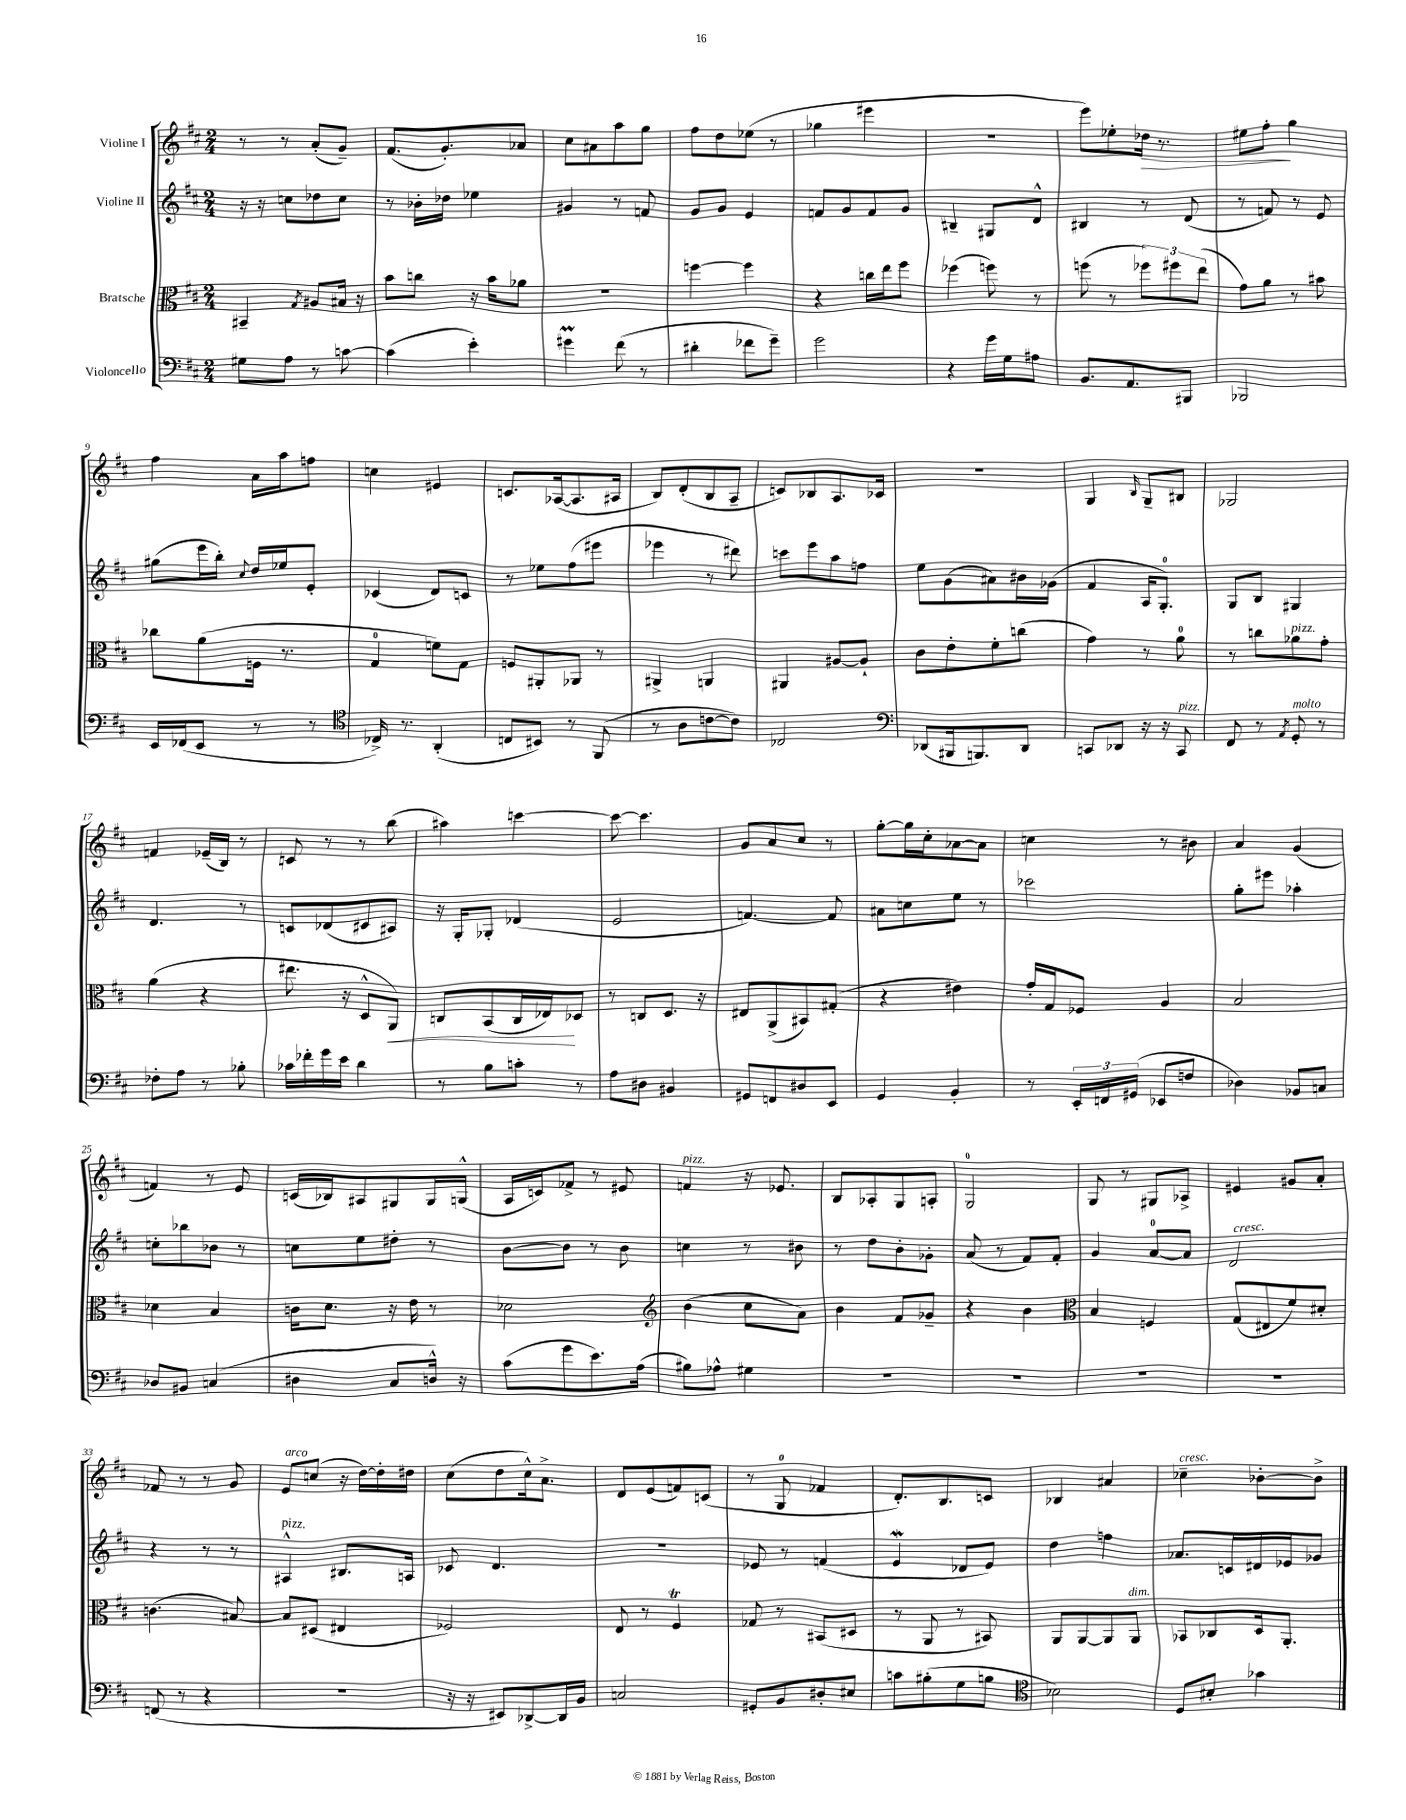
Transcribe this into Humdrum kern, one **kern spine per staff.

**kern	**kern	**dynam	**kern	**kern	**dynam
*part4	*part3	*part3	*part2	*part1	*part1
*staff4	*staff3	*staff3	*staff2	*staff1	*staff1
*I"Violoncello	*I"Bratsche	*	*I"Violine II	*I"Violine I	*
*clefF4	*clefC3	*	*clefG2	*clefG2	*
*k[f#c#]	*k[f#c#]	*	*k[f#c#]	*k[f#c#]	*
*M2/4	*M2/4	*	*M2/4	*M2/4	*
=1	=1	=1	=1	=1	=1
8G#X\L	4BB#X~/	.	16r	8r	.
.	.	.	16r	.	.
8A\J	.	.	8ccn\L	8r	.
.	8qG/	.	.	.	.
8r	8A#X/L	.	8dd-X\	(8a'/L	.
[8cn\	16B#X/Jk	.	8cc\J	8g~/J)	.
.	16r	.	.	.	.
=2	=2	=2	=2	=2	=2
(4c\]	8b\L	.	8r	(8.f#/L	.
.	8ccn\J	.	16b-X'\LL	.	.
.	.	.	16dd-X\JJ	8.g'/)	.
4e'\)	16r	.	4ee-X\	.	.
.	16b\KL	.	.	.	.
.	8a-X\J	.	.	8a-X/J	.
=3	=3	=3	=3	=3	=3
4g#Xm\	2r	.	4g#X/	8cc#\L	.
.	.	.	.	8a#X\	.
(8f#\	.	.	8r	8aa\	.
8r	.	.	8fn/	8gg\J	.
=4	=4	=4	=4	=4	=4
4d#X'\	[4ffn\	.	8g/L	8ff#\L	.
.	.	.	8g/J	8dd\	.
8f-X\L	4ff\]	.	4e/	(8ee-X\J	.
8g~\J)	.	.	.	8r	.
=5	=5	=5	=5	=5	=5
2g\	4r	.	8fn/L	4gg-X\	.
.	.	.	8g/	.	.
.	16ccn\LL	.	8f/	4eee#X\	.
.	16ee\J	.	.	.	.
.	8ff#\J	.	8g/J	.	.
=6	=6	=6	=6	=6	=6
4r	(4ff-X\	.	4B#X~/	2r	.
16g\LL	8ffn\)	.	8G#X/L	.	.
16G\J	.	.	.	.	.
8A#X\J	8r	.	8d^^/J	.	.
=7	=7	=7	=7	=7	=7
8.BB/L	(8ffn\	.	4B#X/	8eee\L)	.
.	8r	.	.	8ee-X'\	.
8.AA/	.	.	.	.	.
!	!	!	!	!	!LO:HP:b
.	12ff-X\L)	.	8r	16dd-X\Jk	>
.	.	.	.	8.r	.
.	12ff#X\	.	.	.	.
8BBB#X/J	.	.	(8d/	.	.
.	(12ee\J	.	.	.	.
=8	=8	=8	=8	=8	=8
2BBB-X/	8g\L)	.	8r	8ee#X\L	.
.	8a\J	.	8fn/)	8ff#'\J	.
.	8r	.	8r	4gg\	]
.	8b#X\	.	8e/	.	.
!!LO:LB:g=z
=9	=9	=9	=9	=9	=9
16EE/LL	8cc-X\L	.	(8gg#X\L	4ff#\	.
(16FF-X/J	.	.	.	.	.
8EE/J	(8a\	.	16eee\L	.	.
.	.	.	16bb'\JJ)	.	.
.	.	.	8qqcc#/	.	.
8r	16Fn\Jk	.	16dd/LL	16a\LL	.
.	8.r	.	16ee-X/J	16aa\J	.
8r	.	.	8e'/J	8ffn\J	.
=10	=10	=10	=10	=10	=10
*clefC4	*	*	*	*	*
16C-X^/)	4G/	.	(4c-X/	4ccn\	.
8.r	.	.	.	.	.
(4AA'/	8fn\L)	.	8d/L)	4e#X/	.
.	8G\J	.	8cn/J	.	.
=11	=11	=11	=11	=11	=11
8Cn/L	8Fn/L	.	8r	8.cn/L	.
8BB#X/J)	8AA#X'/	.	8ee-X\L	.	.
.	.	.	.	([16A-X/k	.
8r	8AA-X/J	.	(8ff#\	8.A-/]	.
(8FF#/	8r	.	8eee#X\J	.	.
.	.	.	.	16A#X/Jk	.
=12	=12	=12	=12	=12	=12
8r	4AA#X^/	.	4eee-X\	8B/L)	.
8A\L	.	.	.	(8d'/	.
[8cn\	4AAn/	.	8r	8B/	.
8c\J])	.	.	8ddd#X\)	8A~/J	.
=13	=13	=13	=13	=13	=13
2C-X/	4AA#X/	.	8cccn\L	8cn/L)	.
.	.	.	8eee\	8B-X/	.
.	[8A#X/L	.	8aa\	8.A/	.
.	8A#`/J]	.	8ffn\J	.	.
.	.	.	.	16c-X/Jk	.
=14	=14	=14	=14	=14	=14
*clefF4	*	*	*	*	*
(8DD-X/L	8c#\L	.	8ee\L	2r	.
16BBB#X/k	8e'\	.	(8g\	.	.
8.BBBn/)	.	.	.	.	.
.	8f#'\	.	8a#X\)	.	.
8DD-/J	(8ccn\J	.	16b#X\L	.	.
.	.	.	(16g-X\JJ	.	.
=15	=15	=15	=15	=15	=15
8CCn/L	4g\)	.	4f#/	4G/	.
8DD-X/J	.	.	.	.	.
.	.	.	.	16qqB/	.
16r	8r	.	16A/KL	8G~/L	.
16r	.	.	8.G'/J)	.	.
!LO:TX:a:i:t=pizz.	!	!	!	!	!
8CC/	8a\	.	.	8B#X/J	.
=16	=16	=16	=16	=16	=16
8FF#/	8r	.	8G/L	2G-X/	.
8r	8ccn\L	.	8B/J	.	.
8qAA/	.	.	.	.	.
!	!LO:TX:a:i:t=pizz.	!	!	!	!
!LO:TX:a:i:t=molto	!	!	!	!	!
8GG'/	8a-X\	.	4G#X/	.	.
8r	8g'\J	.	.	.	.
!!LO:LB:g=z
=17	=17	=17	=17	=17	=17
8F-X'\L	(4a\	.	4.d/	4fn/	.
8A\J	.	.	.	.	.
8r	4r	.	.	(16e-X~/LL	.
.	.	.	.	16B/JJ)	.
8B-X'\	.	.	8r	8r	.
=18	=18	=18	=18	=18	=18
16c-X\LL	8.ee#X\	.	8cn/L	8cn/	.
16f-X'\	.	.	.	.	.
16g\	.	.	(8d-X/	8r	.
16e\JJ	16r	.	.	.	.
4d\	8D^^/L	.	8c#X/	8r	.
!	!	!LO:HP:b	!	!	!
.	8AA/J)	<	8A#X/J)	(8bb\	.
=19	=19	=19	=19	=19	=19
8r	8Cn/L	.	16r	4aa#X\)	.
.	.	.	16G'/KL	.	.
8B\L	(8BB/	.	8G-X'/J	.	.
8cn'\J	16C/L	.	(4d-X/	[4cccn\	.
.	16E-X/J)	.	.	.	.
8r	8D-X/J	[	.	.	.
=20	=20	=20	=20	=20	=20
8A\L	8r	.	2e/	8ccc\_	.
8D#X\J	8Cn/L	.	.	4.ccc\]	.
4BB#X/	8.D/J	.	.	.	.
.	16r	.	.	.	.
=21	=21	=21	=21	=21	=21
8GG#X/L	8E#X/L	.	[4.fn/)	8g/L	.
8FFn/	(8AA^/	.	.	8a/	.
8D#X/	8BB#X/)	.	.	8cc#/J	.
8EE/J	(8G#X'/J	.	8f/]	8r	.
=22	=22	=22	=22	=22	=22
4GG/	4r	.	8a#X\L	[8gg'\L	.
.	.	.	8ccn\	16gg\L]	.
.	.	.	.	16cc#'\J	.
4BB'/	4e#X\)	.	8ee\J	[8a-X\	.
.	.	.	8r	8a-\J]	.
=23	=23	=23	=23	=23	=23
8r	16g'/LL	.	2ccc-X\	4ccn\	.
.	16G/J	.	.	.	.
24EE'/LL	8F-X/J	.	.	.	.
24FFn/	.	.	.	.	.
(24GG#X/JJ	.	.	.	.	.
8EE-X/L	4A/	.	.	8r	.
8Fn/J	.	.	.	8b#X\	.
=24	=24	=24	=24	=24	=24
4D-X\)	2B/	.	8gg'\L	4a/	.
.	.	.	8eee#X\J	.	.
8BB-X/L	.	.	4aa-X'\	(4g/	.
8Cn/J	.	.	.	.	.
!!LO:LB:g=z
=25	=25	=25	=25	=25	=25
8D-X/L	4d-X\	.	8ccn'\L	4fn/)	.
8BB#X/J	.	.	8bb-X\	.	.
(4Cn/	4B/	.	8b-X\J	8r	.
.	.	.	8r	8e/	.
=26	=26	=26	=26	=26	=26
4D#X\	16cn\KL	.	8ccn\L	(16cn/LL	.
.	8.d\J	.	.	16B-X/J)	.
.	.	.	8ee\	8A#X/	.
8C#/L	16r	.	8dd#X'\J	8G#X/	.
.	16e\	.	.	.	.
16Dn^^/Jk)	8r	.	8r	16G#/L	.
16r	.	.	.	(16Gn^^/JJ	.
=27	=27	=27	=27	=27	=27
(8c#\L	2d-X\	.	[8b\L	16A/LL	.
.	.	.	.	16cn/J)	.
8g\	.	.	8b\J]	8f-X^/J	.
8.e\)	.	.	8r	8r	.
.	.	.	8b\	8e#X/	.
(16A\Jk	.	.	.	.	.
=28	=28	=28	=28	=28	=28
*	*clefG2	*	*	*	*
!	!	!	!	!LO:TX:a:i:t=pizz.	!
8B#X\L)	(4b\	.	4ccn\	4fn/	.
8A-X^^\J	.	.	.	.	.
4G#X\	8cc#\L	.	8r	16r	.
.	.	.	.	8.e-X/	.
.	8a\J)	.	8b#X\	.	.
=29	=29	=29	=29	=29	=29
2r	4b\	.	8r	8B/L	.
.	.	.	8dd\L	8A-X'/	.
.	8f#/L	.	8b'\	8G/	.
.	8g-X~/J	.	8g-X'\J	8An'/J	.
=30	=30	=30	=30	=30	=30
2r	4r	.	(8a/	2G/	.
.	.	.	8r	.	.
.	4b\	.	8f#/L)	.	.
.	.	.	8f#'/J	.	.
=31	=31	=31	=31	=31	=31
*	*clefC3	*	*	*	*
2r	4B/	.	4g/	8G/	.
.	.	.	.	8r	.
.	4Fn/	.	[8a/L	8G#X/L	.
.	.	.	8a/J]	8A-X^/J	.
=32	=32	=32	=32	=32	=32
!	!	!	!LO:TX:a:i:t=cresc.	!	!
2r	(8G/L	.	2d/	4e#X/	.
.	8E#X/	.	.	.	.
.	8f#/)	.	.	8g#X/L	.
.	8d#X'/J	.	.	8a'/J	.
!!LO:LB:g=z
=33	=33	=33	=33	=33	=33
(8FFn/	(4.cn\	.	4r	8f-X/	.
8r	.	.	.	8r	.
4r	.	.	8r	8r	.
.	[8B#X/)	.	8r	8g/	.
=34	=34	=34	=34	=34	=34
!	!	!	!	!LO:TX:a:i:t=arco	!
!	!	!	!LO:TX:a:i:t=pizz.	!	!
2r	8B#/L]	.	4A#X^^/	8e/L	.
.	(8D#X/J	.	.	(8ccn/J	.
.	4E#X/	.	8.B#X/L	16r	.
.	.	.	.	[16dd\LL)	.
.	.	.	.	16dd'\]	.
.	.	.	16An/Jk	16dd#X\JJ	.
=35	=35	=35	=35	=35	=35
16r	2F-X/)	.	8c-X/	(8cc#\L	.
16r	.	.	.	.	.
8EE#X/L)	.	.	4.d/	8dd\	.
[8DD-X^/	.	.	.	16cc#^^\k)	.
.	.	.	.	8.a^\J	.
16DD-/L]	.	.	.	.	.
16BB/JJ	.	.	.	.	.
=36	=36	=36	=36	=36	=36
2Cn/	8E/	.	2r	8d/L	.
.	8r	.	.	(8e/	.
.	4F#t/	.	.	8fn/)	.
.	.	.	.	(8cn/J	.
=37	=37	=37	=37	=37	=37
8GG#X'/L	8G-X/	.	8e-X/	8r	.
8BB/	8r	.	8r	8G/	.
8D#X'/	(8BB#X/L	.	(4fn/	4f-X/	.
8E#X/J	8D#X/J	.	.	.	.
=38	=38	=38	=38	=38	=38
8cn\L	8r	.	4eW/	8.d'/L)	.
(8B#X'\	8AA/	.	.	.	.
.	.	.	.	8.B/	.
8G\	8r	.	8d-X/L	.	.
8Bn\J	8BB#X/)	.	8e/J)	8cn/J	.
=39	=39	=39	=39	=39	=39
*clefC4	*	*	*	*	*
2B-X\)	8AA/L	.	4dd\	4B-X/	.
.	[8AA/	.	.	.	.
.	8AA/]	.	4ffn\	4a#X/	.
!	!LO:TX:a:i:t=dim.	!	!	!	!
.	8AA/J	.	.	.	.
=40	=40	=40	=40	=40	=40
!	!	!	!	!LO:TX:a:i:t=cresc.	!
8D/L	8BB-X/L	.	8.a-X/L	4cc-X~\	.
8B#X'/J	8C-X/	.	.	.	.
.	.	.	16cn/L	.	.
4g-X\	16D/k	.	16d#X/	[8b-X'\L	.
.	8.AA'/J	.	16e-X/J	.	.
.	.	.	8g-X/J	8b-^\J]	.
==	==	==	==	==	==
*-	*-	*-	*-	*-	*-
